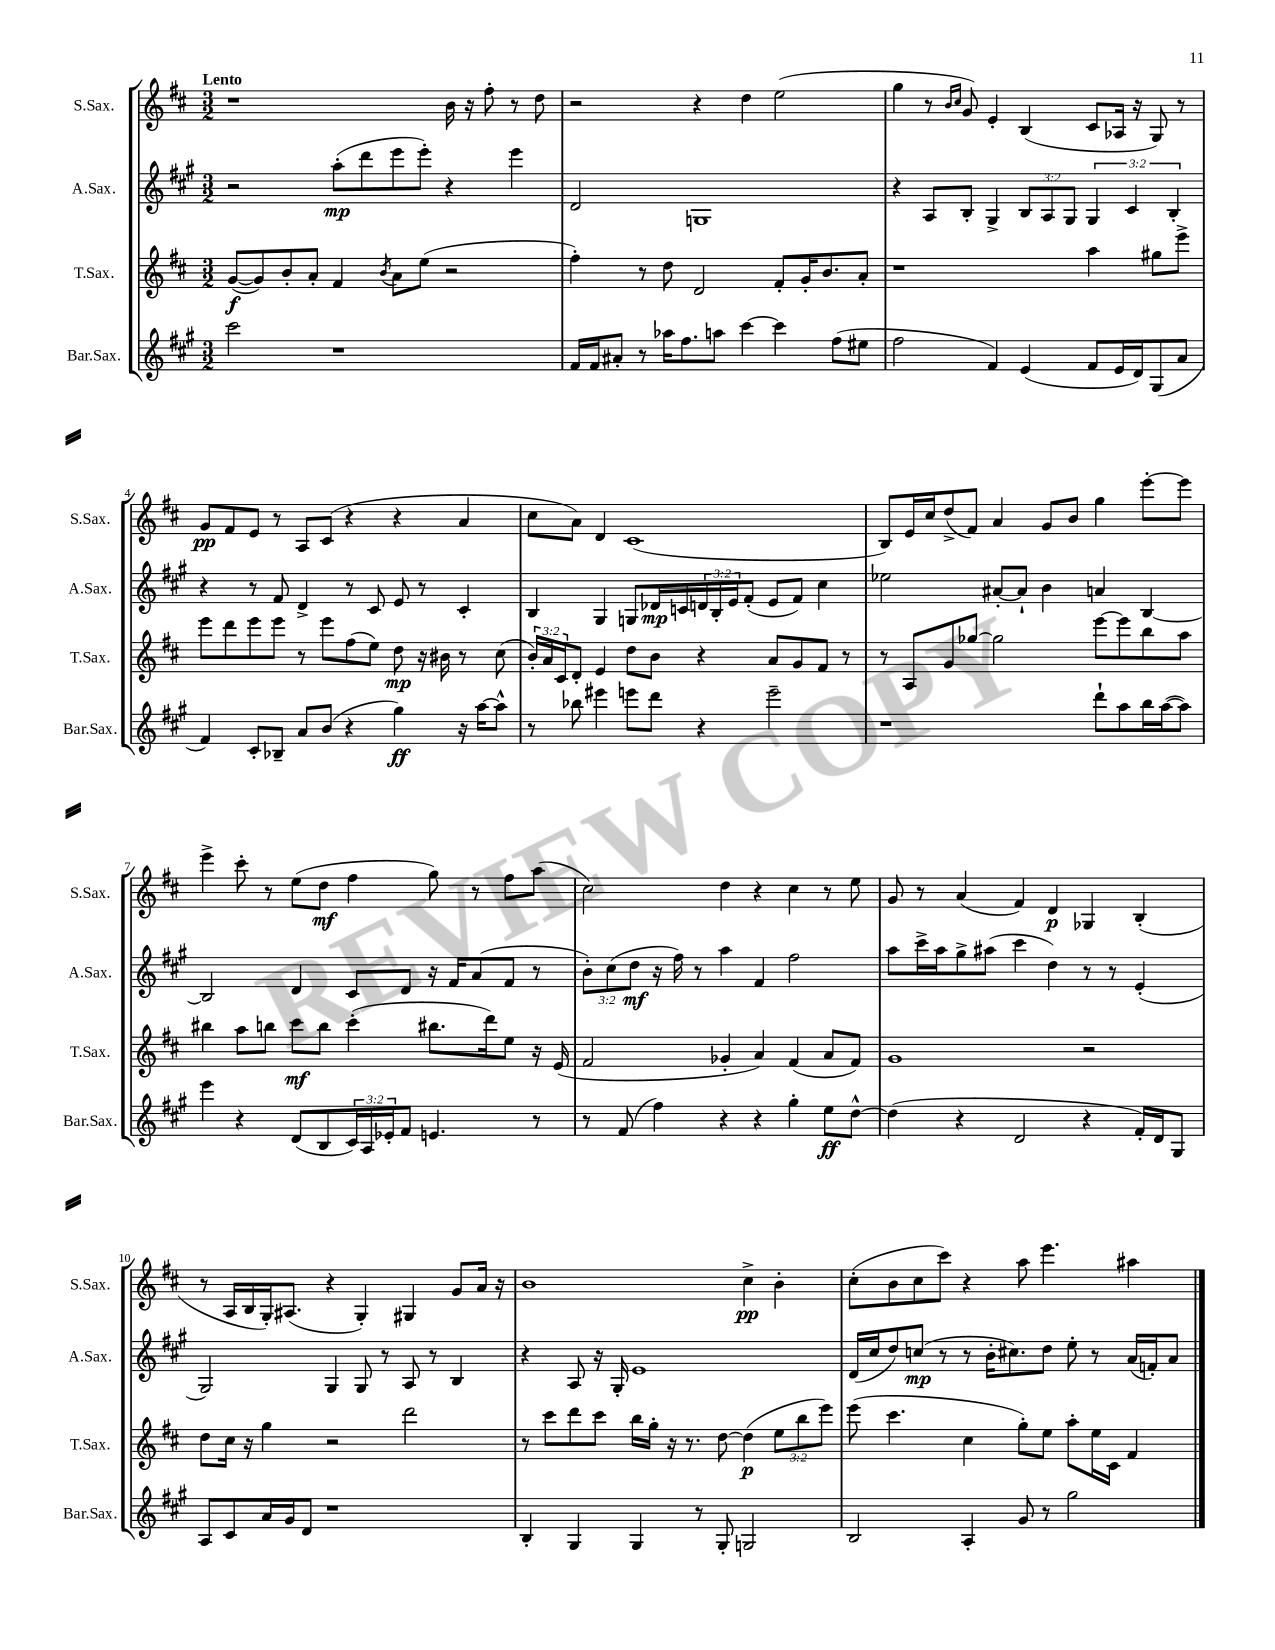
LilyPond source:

<<
\new StaffGroup <<
\new Staff = "s0" \with { instrumentName = "S.Sax." shortInstrumentName = "S.Sax." } {
    \clef treble \key d \major \numericTimeSignature \time 3/2 \tempo "Lento"
    r1 b'16 r16 fis''8-. r8 d''8 |
    r2 r4 d''4 e''2( |
    g''4 r8 \grace { b'16 cis''16 } g'8) e'4-. b4( cis'8 aes16 r16 g8) r8 |
    g'8\pp fis'8 e'8 r8 a8 cis'8( r4 r4 a'4 |
    cis''8 a'8) d'4 cis'1( |
    b8) e'16 cis''16 d''8->( fis'8) a'4 g'8 b'8 g''4 e'''8~-. e'''8 |
    e'''4-> cis'''8-. r8 e''8( d''8\mf fis''4 g''8) r8 fis''8 a''8( |
    cis''2) d''4 r4 cis''4 r8 e''8 |
    g'8 r8 a'4( fis'4) d'4\p ges4 b4-.( |
    r8 a16 b16 g16-.) ais8.( r4 g4-.) gis4 g'8 a'16 r16 |
    b'1 cis''4->\pp b'4-. |
    cis''8-.( b'8 cis''8 cis'''8) r4 a''8 e'''4. ais''4 \bar "|." |
}
\new Staff = "s1" \with { instrumentName = "A.Sax." shortInstrumentName = "A.Sax." } {
    \clef treble \key a \major \numericTimeSignature \time 3/2 \override Staff.TupletNumber.text = #tuplet-number::calc-fraction-text
    r2 a''8-.\mp( d'''8 e'''8 e'''8-.) r4 e'''4 |
    d'2 g1 |
    r4 a8 b8-. gis4-> \tuplet 3/2 { b8 a8 gis8 } \tuplet 3/2 { gis4 cis'4 b4-. } |
    r4 r8 fis'8 d'4-> r8 cis'8 e'8 r8 cis'4-. |
    b4 gis4 g8 des'16\mp c'16 \tuplet 3/2 { d'16 b16-. e'16 } fis'8-.( e'8 fis'8) cis''4 |
    ees''2 ais'8~-. ais'8-! b'4 a'4 b4~ |
    b2 d'4 cis'8 d'8 r16 fis'16 a'8( fis'8 r8 |
    \tuplet 3/2 { b'8-.) cis''8( d''8\mf } r16 fis''16) r8 a''4 fis'4 fis''2 |
    a''8 cis'''16-> a''16 gis''8-> ais''8( cis'''4 d''4) r8 r8 e'4-.( |
    gis2) gis4 gis8 r8 a8 r8 b4 |
    r4 a8 r16 gis16-. e'1 |
    d'16( cis''16 d''8) c''8\mp( r8 r8 b'16-. cis''8.) d''8 e''8-. r8 a'16( f'16-.) a'8 \bar "|." |
}
\new Staff = "s2" \with { instrumentName = "T.Sax." shortInstrumentName = "T.Sax." } {
    \clef treble \key d \major \numericTimeSignature \time 3/2 \override Staff.TupletNumber.text = #tuplet-number::calc-fraction-text
    g'8~\f( g'8) b'8-. a'8-. fis'4 \acciaccatura { b'8 } a'8 e''8( r2 |
    fis''4-.) r8 d''8 d'2 fis'8-. g'16-. b'8. a'8-. |
    r1 a''4 gis''8 e'''8-> |
    e'''8 d'''8 e'''8 e'''8 r8 e'''8 fis''8( e''8) d''8\mp r16 bis'16 r8 cis''8( |
    \tuplet 3/2 { b'16-.) a'16 cis'16 } d'8-. e'4 d''8 b'8 r4 a'8 g'8 fis'8 r8 |
    r8 a8 g'8 ges''8~ ges''2 e'''8~ e'''8 b''8 a''8 |
    bis''4 a''8 b''8 cis'''8\mf b''8 cis'''4-.( bis''8. d'''16) e''8 r16 e'16( |
    fis'2 ges'4-. a'4) fis'4( a'8 fis'8) |
    g'1 r2 |
    d''8 cis''16 r16 g''4 r2 d'''2 |
    r8 cis'''8 d'''8 cis'''8 b''16 g''16-. r16 r8. d''8~ d''4\p( \tuplet 3/2 { e''8 b''8 e'''8) } |
    e'''8( cis'''4. cis''4 g''8-.) e''8 a''8-. e''16 cis'16 fis'4 \bar "|." |
}
\new Staff = "s3" \with { instrumentName = "Bar.Sax." shortInstrumentName = "Bar.Sax." } {
    \clef treble \key a \major \numericTimeSignature \time 3/2 \override Staff.TupletNumber.text = #tuplet-number::calc-fraction-text
    cis'''2 r1 |
    fis'16 fis'16 ais'8-. r8 aes''16 fis''8. a''8 cis'''4~ cis'''4 fis''8( eis''8 |
    fis''2 fis'4) e'4( fis'8 e'16 d'16) gis8( a'8 |
    fis'4) cis'8-. bes8-- a'8 b'8( r4 gis''4\ff) r16 a''16~ a''8-^ |
    r8 bes''8 eis'''4 e'''8 d'''8 r4 e'''2-- |
    r1 d'''8-! a''8 b''16 a''16~( a''8) |
    e'''4 r4 d'8( b8 \tuplet 3/2 { cis'16) a16 ees'16-. } fis'8 e'4. r8 |
    r8 fis'8( fis''4) r4 r4 gis''4-. e''8\ff d''8~-^ |
    d''4( r4 d'2 r4 fis'16-.) d'16 gis8 |
    a8 cis'8 a'16 gis'16 d'8 r1 |
    b4-. gis4 gis4 r8 gis8-. g2 |
    b2 a4-. gis'8 r8 gis''2 \bar "|." |
}
>>
>>
